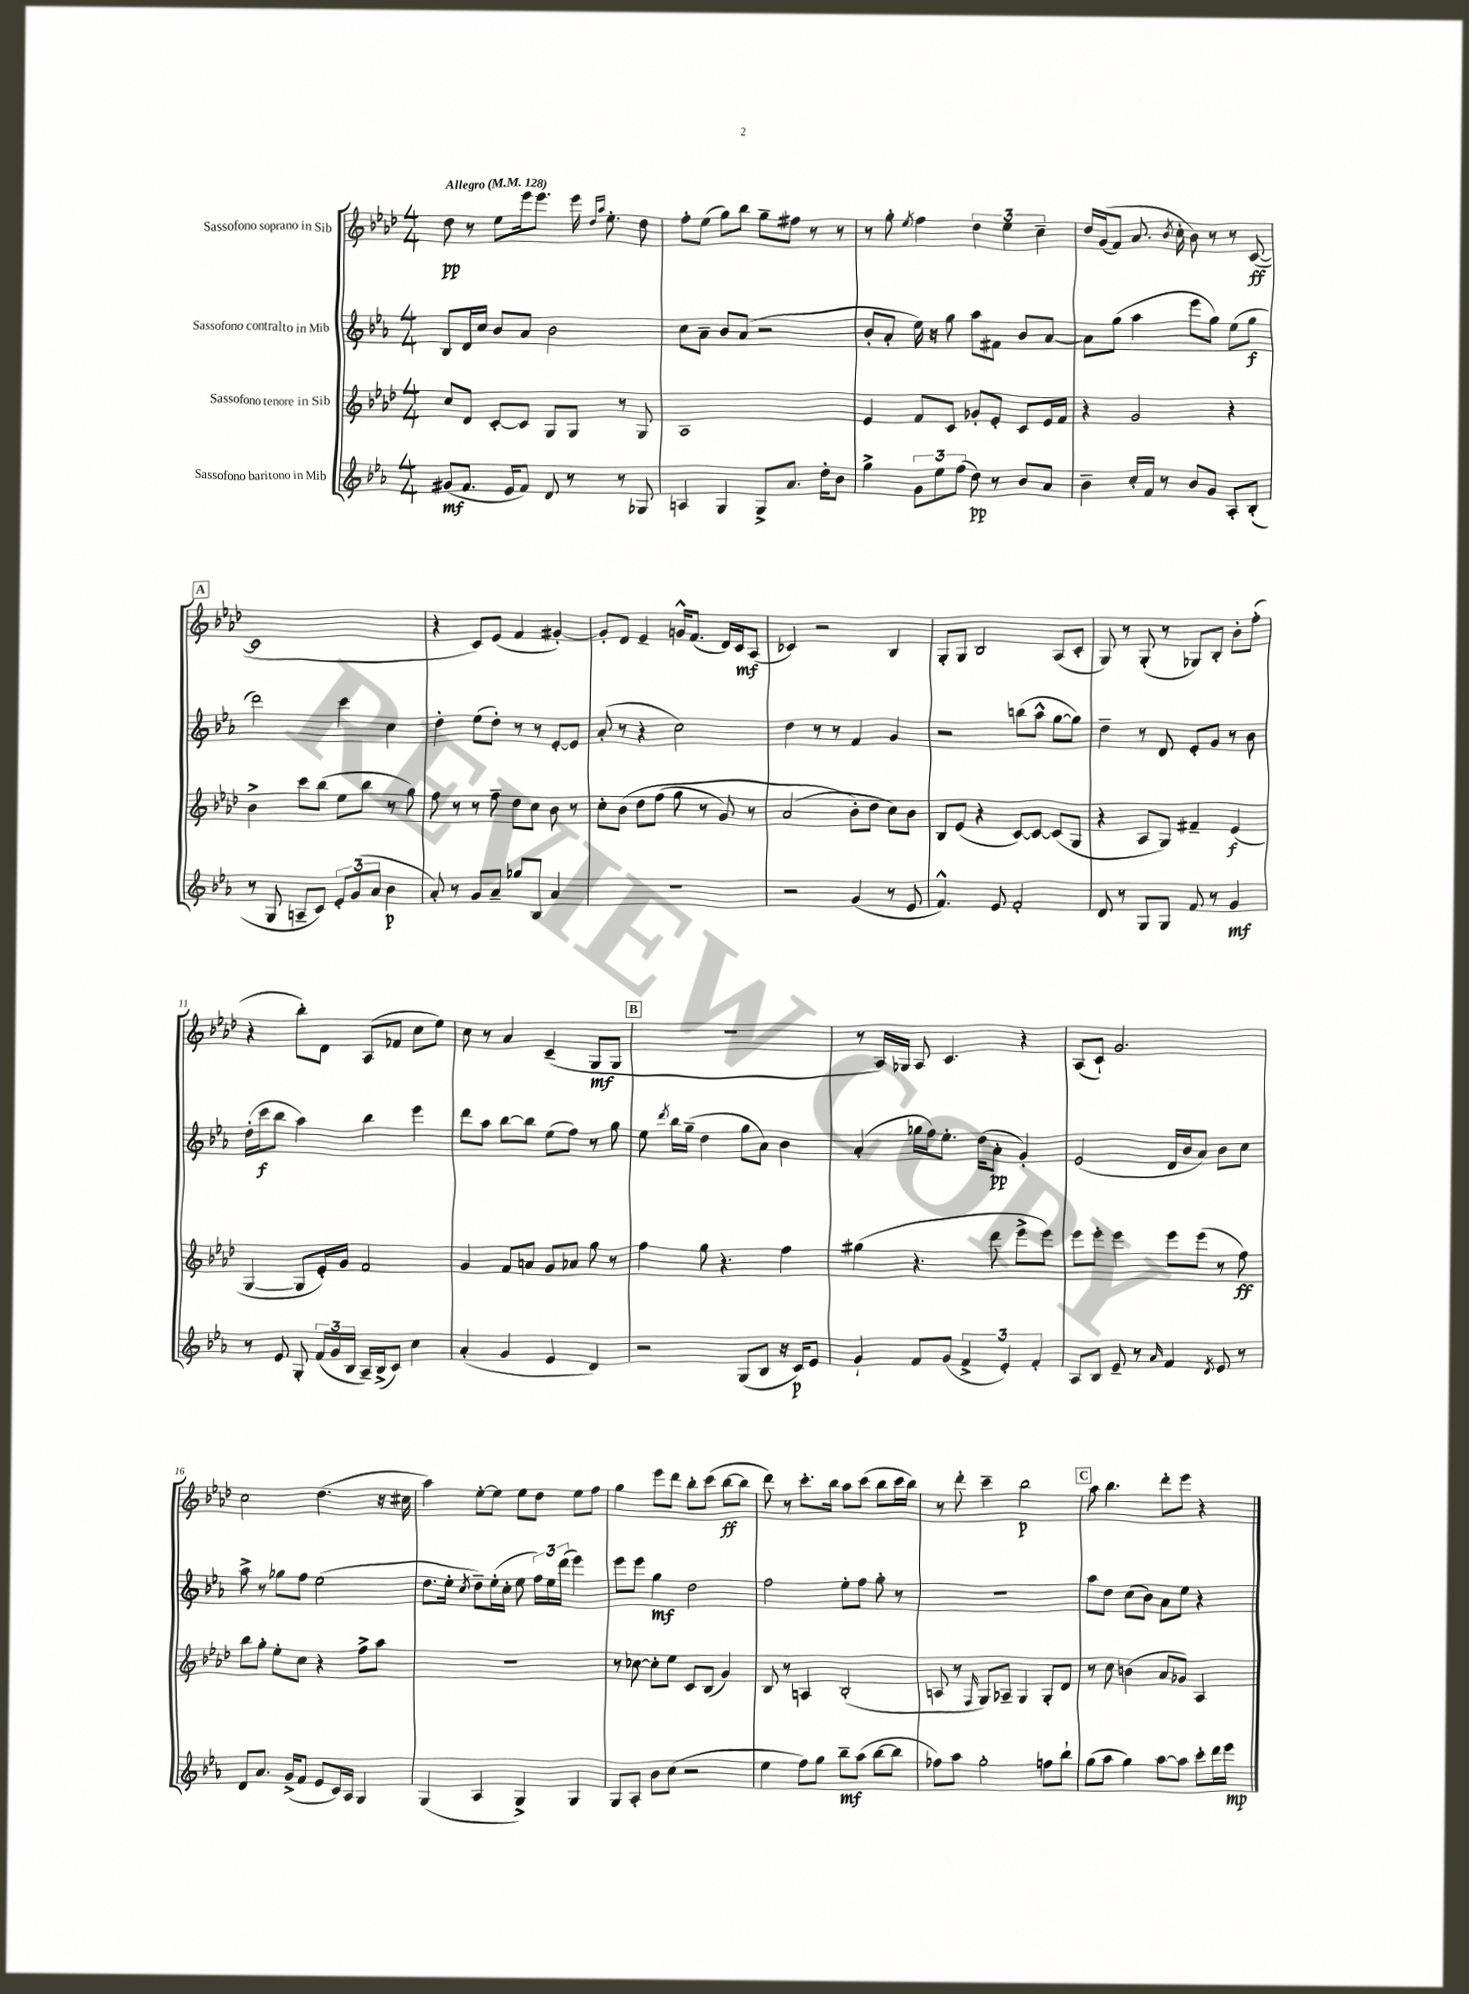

**kern	**dynam	**kern	**dynam	**kern	**dynam	**kern	**dynam
*part4	*part4	*part3	*part3	*part2	*part2	*part1	*part1
*staff4	*staff4	*staff3	*staff3	*staff2	*staff2	*staff1	*staff1
*I"Sassofono baritono in Mib	*	*I"Sassofono tenore in Sib	*	*I"Sassofono contralto in Mib	*	*I"Sassofono soprano in Sib	*
*clefG2	*	*clefG2	*	*clefG2	*	*clefG2	*
*k[b-e-a-]	*	*k[b-e-a-d-]	*	*k[b-e-a-]	*	*k[b-e-a-d-]	*
*M4/4	*	*M4/4	*	*M4/4	*	*M4/4	*
*MM128	*	*MM128	*	*MM128	*	*MM128	*
=1	=1	=1	=1	=1	=1	=1	=1
!	!	!	!	!	!	!LO:TX:a:B:t=Allegro	!
(8g#X/L	mf	8cc/L	.	8B-/L	.	8dd-\	pp
8.f/J	.	8d-/J	.	16d/L	.	8r	.
.	.	.	.	16cc/JJ	.	.	.
.	.	[8c'/L	.	8b-/L	.	8ee-\L	.
16e-/KL	.	.	.	.	.	.	.
8f/J)	.	8c/J]	.	8a-/J	.	16eee-\k	.
.	.	.	.	.	.	8.eee-\J	.
8d/	.	8G/L	.	2b-\	.	.	.
8r	.	8G/J	.	.	.	16eee-\	.
.	.	.	.	.	.	16qqdd-/LL	.
.	.	.	.	.	.	16qqaa-/JJ	.
.	.	.	.	.	.	8.ee-'\	.
8r	.	8r	.	.	.	.	.
8G-X/	.	8G/	.	.	.	8dd-\	.
=2	=2	=2	=2	=2	=2	=2	=2
4An/	.	1A-	.	8cc\L	.	8ff'\L	.
.	.	.	.	8a-~\J	.	(8ee-\J	.
4G/	.	.	.	8b-/L	.	8gg\L)	.
.	.	.	.	(8a-/J	.	8bb-\J	.
8G^/L	.	.	.	2r	.	8gg~\L	.
8.a-/J	.	.	.	.	.	8ff#X\J	.
.	.	.	.	.	.	8r	.
16dd'\KL	.	.	.	.	.	.	.
8b-\J	.	.	.	.	.	8r	.
=3	=3	=3	=3	=3	=3	=3	=3
4gg^\	.	4e-/	.	8b-'/L	.	8r	.
.	.	.	.	8a-'/J	.	8gg'\	.
.	.	.	.	.	.	8qee-/	.
12g\L	.	8f/L	.	16ee-\)	.	4ff\	.
.	.	.	.	16r	.	.	.
12ee-\	.	.	.	.	.	.	.
.	.	8c/J	.	8gg\	.	.	.
(12ff\J	.	.	.	.	.	.	.
8dd\)	pp	8g-X'/L	.	8aa-\L	.	6dd-\	.
8r	.	8e-'/J	.	8f#X\J	.	.	.
.	.	.	.	.	.	6ee-\	.
8b-/L	.	8c/L	.	8b-/L	.	.	.
.	.	.	.	.	.	6cc~\	.
8a-/J	.	16e-/L	.	[8a-/J	.	.	.
.	.	16f/JJ	.	.	.	.	.
=4	=4	=4	=4	=4	=4	=4	=4
4b-~\	.	4r	.	8a-\L]	.	16dd-/LL	.
.	.	.	.	.	.	((16g/J	.
.	.	.	.	(8gg\J	.	8f/J)	.
16cc'/LL	.	2g/	.	4aa-\	.	8.a-/	.
16f/JJ	.	.	.	.	.	.	.
8r	.	.	.	.	.	.	.
.	.	.	.	.	.	8qb-/	.
.	.	.	.	.	.	16cc'\	.
8b-/L	.	.	.	8eee-\L	.	8b-\)	.
8g/J	.	.	.	8gg\J)	.	8r	.
8A-'/L	.	4r	.	(8ee-\L	.	8r	.
(8B-'/J	.	.	.	8gg\J	f	([8c/	ff
!!LO:LB:g=z
!!LO:REH:place=s1:t=A
=5	=5	=5	=5	=5	=5	=5	=5
8r	.	4b-^\	.	2ddd\)	.	1c]	.
8G/	.	.	.	.	.	.	.
8An~/L	.	8ccc\L	.	.	.	.	.
8c/J)	.	(8bb-\J	.	.	.	.	.
12e-'/L	.	8ee-\L	.	4ccc\	.	.	.
(12g/	.	.	.	.	.	.	.
.	.	8bb-\J	.	.	.	.	.
12a-/J	.	.	.	.	.	.	.
4b-\	p	8r	.	4cc\	.	.	.
.	.	8gg\)	.	.	.	.	.
=6	=6	=6	=6	=6	=6	=6	=6
8a-'/)	.	8ff\	.	4dd'\	.	4r	.
8r	.	8r	.	.	.	.	.
8g/L	.	8r	.	(8ee-\L	.	8c/L)	.
8a-~/J	.	8ff~\	.	8dd'\J)	.	(8e-/J	.
8gg-X/L	.	8dd-\L	.	8r	.	4f/	.
8B-/J	.	8cc\J	.	8r	.	.	.
4a-/	.	8b-\	.	[8e-'/L	.	[4g#X'/)	.
.	.	8r	.	8e-/J]	.	.	.
=7	=7	=7	=7	=7	=7	=7	=7
1r	.	8cc'\L	.	(8a-'/	.	8g#'/L]	.
.	.	(8b-\J	.	8r	.	8d-/J	.
.	.	8dd-\L	.	4r	.	4e-~/	.
.	.	(8ff\J	.	.	.	.	.
.	.	8gg\	.	2cc\)	.	16gn^^/KL	.
.	.	.	.	.	.	(8.f/J	.
.	.	8r	.	.	.	.	.
.	.	8g/)	.	.	.	16d-/LL)	.
.	.	.	.	.	.	16c/J	mf
.	.	8r	.	.	.	(8A-/J	.
=8	=8	=8	=8	=8	=8	=8	=8
2r	.	(2a-/	.	4dd\	.	4c-X/)	.
.	.	.	.	8r	.	2r	.
.	.	.	.	8r	.	.	.
(4g/	.	8b-'\L)	.	4f/	.	.	.
.	.	8dd-\J	.	.	.	.	.
8r	.	8cc\L)	.	4g/	.	4B-/	.
8e-/	.	8b-\J	.	.	.	.	.
=9	=9	=9	=9	=9	=9	=9	=9
4.f^^/)	.	8B-/L	.	2r	.	8G'/L	.
.	.	(8e-/J	.	.	.	8G/J	.
.	.	4r	.	.	.	2B-/	.
8e-/	.	.	.	.	.	.	.
2f'/	.	[8c/L)	.	(8bbn\L	.	.	.
.	.	8c/J_	.	8aa-^^\J	.	.	.
.	.	(8c/L]	.	[8gg\L	.	(8A-/L	.
.	.	8G/J	.	8gg\J])	.	8c'/J	.
=10	=10	=10	=10	=10	=10	=10	=10
8d/	.	4r	.	4dd~\	.	8G/)	.
8r	.	.	.	.	.	8r	.
8G/L	.	8A-/L	.	8r	.	(8G'/	.
8G/J	.	8G/J)	.	8d/	.	8r	.
8f/	.	4f#X~/	.	8e-'/L	.	8G-X/L)	.
8r	.	.	.	8g/J	.	8B-'/J	.
4g/	mf	(4e-/	f	8r	.	8b-'\L	.
.	.	.	.	8b-\	.	(8ff'\J	.
!!LO:LB:g=z
=11	=11	=11	=11	=11	=11	=11	=11
8r	.	[4G/	.	(16dd'\LL	.	4r	.
.	.	.	.	16ccc\J	f	.	.
8e-/	.	.	.	8bb-\J	.	.	.
8G'/	.	8G/L]	.	4aa-\)	.	8bb-'\L)	.
(24f/LL	.	16e-'/L)	.	.	.	8d-\J	.
24g/	.	.	.	.	.	.	.
.	.	16g/JJ	.	.	.	.	.
24B-/JJ	.	.	.	.	.	.	.
16A-~/LL)	.	2f/	.	4bb-\	.	(8A-/L	.
(16B-^/J	.	.	.	.	.	.	.
8c/J)	.	.	.	.	.	8f-X/J	.
4cc\	.	.	.	4eee-\	.	8cc\L	.
.	.	.	.	.	.	8ee-\J)	.
=12	=12	=12	=12	=12	=12	=12	=12
(4a-'/	.	4g/	.	8ddd\L	.	8cc\	.
.	.	.	.	8aa-\J	.	8r	.
4g/	.	8f/L	.	[8bb-\L	.	4a-/	.
.	.	8an/J	.	8bb-\J]	.	.	.
4e-/	.	8g/L	.	(8ee-\L	.	(4c~/	.
.	.	8a-X/J	.	8ff\J)	.	.	.
4d/)	.	8gg\	.	8r	.	8G/L	mf
.	.	8r	.	8gg\	.	8G/J	.
!!LO:REH:place=s1:t=B
=13	=13	=13	=13	=13	=13	=13	=13
2r	.	4ff\	.	8ee-\	.	1r	.
.	.	.	.	8qddd/	.	.	.
.	.	.	.	16bb-\LL	.	.	.
.	.	.	.	(16gg~\JJ	.	.	.
.	.	8gg\	.	4dd\	.	.	.
.	.	4.r	.	.	.	.	.
(8G/L	.	.	.	8gg\L	.	.	.
8B-/J	.	.	.	8a-\J)	.	.	.
16r	.	4ff\	.	4b-\	.	.	.
16c/KL)	p	.	.	.	.	.	.
8e-/J	.	.	.	.	.	.	.
=14	=14	=14	=14	=14	=14	=14	=14
4g`/	.	(4gg#X\	.	(4a-'/	.	8r	.
.	.	.	.	.	.	16A-/LL)	.
.	.	.	.	.	.	16G-X/JJ	.
8f/L	.	4.r	.	16gg-X\LL	.	8A-/	.
.	.	.	.	16ff\J)	.	.	.
(8g/J	.	.	.	8.ee-'\J	.	4.c/	.
6f^/	.	.	.	.	.	.	.
.	.	.	.	(16dd\KL	.	.	.
.	.	8ddd-\	.	8a-'\J	pp	.	.
6e-'/)	.	.	.	.	.	.	.
.	.	8eee-^\L	.	4g'/)	.	4r	.
6f'/	.	.	.	.	.	.	.
.	.	8eee-\J)	.	.	.	.	.
=15	=15	=15	=15	=15	=15	=15	=15
8A-/L	.	8eee-\L	.	(2e-/	.	(8A-/L	.
8B-/J	.	8eee-'\J	.	.	.	8c`/J)	.
8e-~/	.	4eee-\	.	.	.	2.g/	.
8r	.	.	.	.	.	.	.
16qqa-/	.	.	.	.	.	.	.
4f/	.	8eee-\L	.	16d/LL	.	.	.
.	.	.	.	16b-/J	.	.	.
.	.	(8eee-\J	.	8a-/J)	.	.	.
8qd/	.	.	.	.	.	.	.
8e-/	.	8r	.	8b-\L	.	.	.
8r	.	8ff\)	ff	8cc\J	.	.	.
!!LO:LB:g=z
=16	=16	=16	=16	=16	=16	=16	=16
8d/L	.	8bb-\L	.	8aa-^\	.	2cc\	.
8.a-/J	.	8gg'\J	.	8r	.	.	.
.	.	8ee-'\L	.	8gg-X\L	.	.	.
(16g^/KL	.	.	.	.	.	.	.
8f/J	.	8cc\J	.	8ff\J	.	.	.
8e-/L	.	4r	.	(2ee-\	.	(4.dd-\	.
16c/L)	.	.	.	.	.	.	.
16A-/JJ	.	.	.	.	.	.	.
4G/	.	8ff^\L	.	.	.	.	.
.	.	8aa-\J	.	.	.	16r	.
.	.	.	.	.	.	16cc#X\	.
=17	=17	=17	=17	=17	=17	=17	=17
(4G/	.	1r	.	8.dd\L	.	4aa-\)	.
.	.	.	.	16ee-'\Jk	.	.	.
.	.	.	.	8qcc/	.	.	.
4A-/	.	.	.	8dd~\L)	.	[8ee-'\L	.
.	.	.	.	(16ee-'\L	.	8ee-\J]	.
.	.	.	.	16cc'\JJ	.	.	.
4G^/)	.	.	.	8ee-\	.	8ee-\L	.
.	.	.	.	24ff\LL)	.	8dd-\J	.
.	.	.	.	24ee-\	.	.	.
.	.	.	.	(24ddd\JJ	.	.	.
4G/	.	.	.	4eee-\)	.	8ee-\L	.
.	.	.	.	.	.	8ff\J	.
=18	=18	=18	=18	=18	=18	=18	=18
8G/L	.	8r	.	8eee-\L	.	4gg\	.
8A-'/J	.	[8cc-X\	.	8eee-\J	.	.	.
8b-\L	.	8cc-'\L]	.	4gg\	mf	8eee-\L	.
(8cc\J	.	8ee-\J	.	.	.	8ddd-\J	.
2r	.	8c/L	.	2dd\	.	8bb-'\L	.
.	.	(8B-/J	.	.	.	(8ccc\J	.
.	.	4g/)	.	.	.	[8bb-\L	ff
.	.	.	.	.	.	8bb-\J]	.
=19	=19	=19	=19	=19	=19	=19	=19
4ee-\	.	8B-/	.	2ff\	.	8ddd-\)	.
.	.	8r	.	.	.	8r	.
8ff\L)	.	4An/	.	.	.	8.ccc'\L	.
8gg\J	.	.	.	.	.	.	.
.	.	.	.	.	.	16bb-\Jk	.
8bb-~\L	mf	(2B-'/	.	8ee-'\L	.	8aa-\L	.
(8aa-\J	.	.	.	8ff\J	.	(8ccc\J	.
[8bb-\L	.	.	.	8gg'\	.	8bb-\L	.
8bb-\J]	.	.	.	8r	.	16ccc\L	.
.	.	.	.	.	.	16bb-\JJ)	.
=20	=20	=20	=20	=20	=20	=20	=20
8ff-X\L)	.	8An/	.	1r	.	8r	.
8aa-\J	.	8r	.	.	.	8ddd-'\	.
.	.	16qqF/	.	.	.	.	.
2gg'\	.	8G/L)	.	.	.	4ccc~\	.
.	.	8A-X~/J	.	.	.	.	.
.	.	4G/	.	.	.	2bb-\	p
8ffn\L	.	8G'/L	.	.	.	.	.
8bb-`\J	.	8d-/J	.	.	.	.	.
!!LO:REH:place=s1:t=C
=21	=21	=21	=21	=21	=21	=21	=21
(8gg\L	.	8r	.	8aa-\L	.	8aa-\	.
8aa-\J	.	8cc\	.	8dd\J	.	4.bb-\	.
4gg\)	.	(4bn\	.	(8cc\L	.	.	.
.	.	.	.	8b-\J)	.	.	.
[8aa-\L	.	8a-/L	.	8a-\L	.	8ddd-'\L	.
8aa-\J]	.	8g-X/J)	.	8ee-\J	.	8eee-\J	.
8ccc'\L	.	4A-/	.	4r	.	4r	.
16ddd\L	.	.	.	.	.	.	.
16eee-\JJ	mp	.	.	.	.	.	.
==	==	==	==	==	==	==	==
*-	*-	*-	*-	*-	*-	*-	*-
